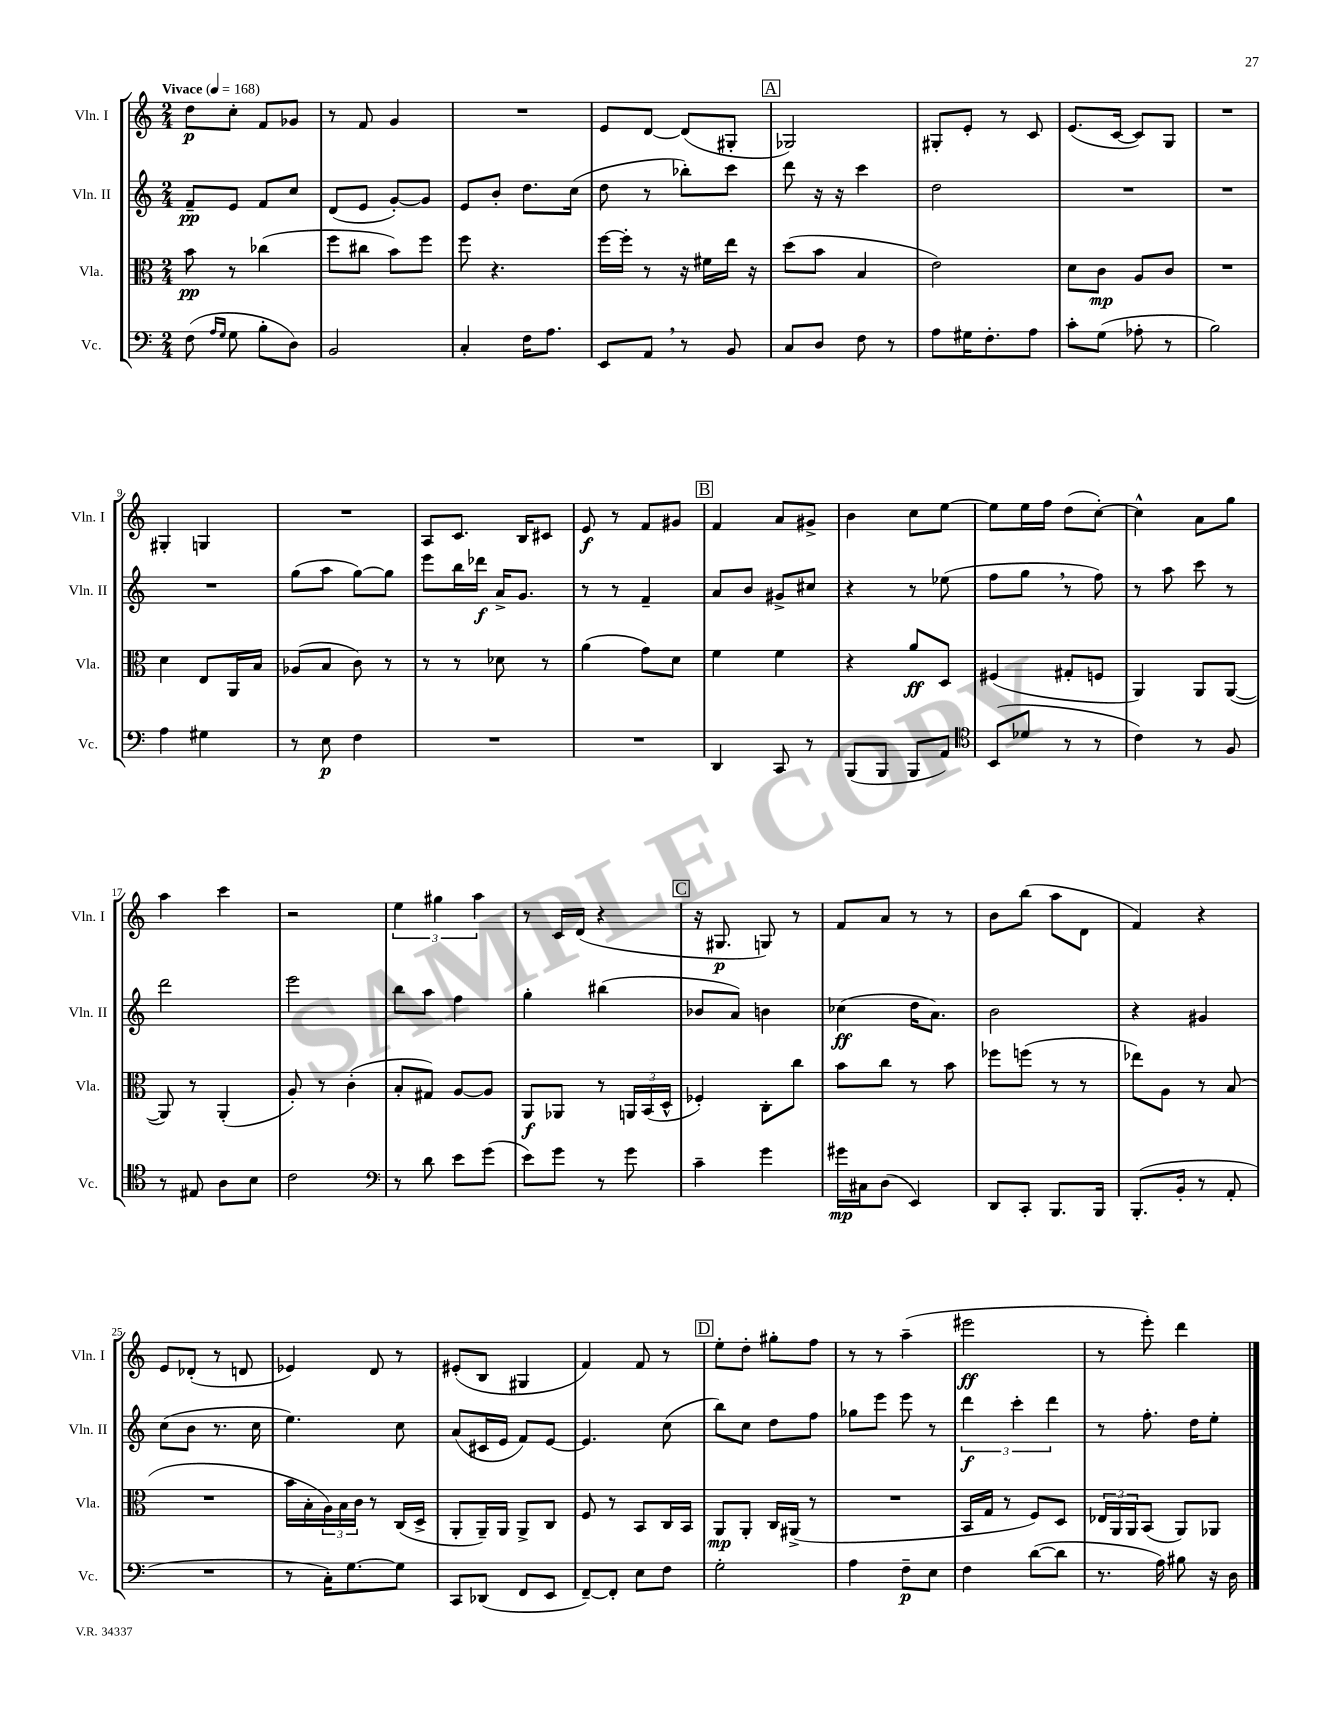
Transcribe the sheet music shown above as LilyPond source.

<<
\new StaffGroup <<
\new Staff = "s0" \with { instrumentName = "Vln. I" shortInstrumentName = "Vln. I" } {
    \clef treble \key c \major \numericTimeSignature \time 2/4 \tempo "Vivace" 4 = 168
    d''8\p c''8-. f'8 ges'8 |
    r8 f'8 g'4 |
    R2 |
    e'8 d'8~ d'8( gis8-. |
    \mark \markup { \box "A" } ges2) |
    gis8-. e'8-. r8 c'8 |
    e'8.( c'16~ c'8) g8 |
    R2 |
    gis4-. g4 |
    R2 |
    a8 c'8. b16 cis'8 |
    e'8\f r8 f'8 gis'8 |
    \mark \markup { \box "B" } f'4 a'8 gis'8-> |
    b'4 c''8 e''8~ |
    e''8 e''16 f''16 d''8( c''8~-.) |
    c''4-^ a'8 g''8 |
    a''4 c'''4 |
    r2 |
    \tuplet 3/2 { e''4 gis''4 a''4 } |
    r8 c'16 d'16( r4 |
    \mark \markup { \box "C" } r16 gis8.\p g8) r8 |
    f'8 a'8 r8 r8 |
    b'8 b''8( a''8 d'8 |
    f'4) r4 |
    e'8 des'8-.( r8 d'8 |
    ees'4) d'8 r8 |
    eis'8-.( b8 gis4 |
    f'4) f'8 r8 |
    \mark \markup { \box "D" } e''8-. d''8-. gis''8-. f''8 |
    r8 r8 a''4--( |
    eis'''2\ff |
    r8 e'''8-.) d'''4 \bar "|." |
}
\new Staff = "s1" \with { instrumentName = "Vln. II" shortInstrumentName = "Vln. II" } {
    \clef treble \key c \major \numericTimeSignature \time 2/4
    f'8--\pp e'8 f'8 c''8 |
    d'8( e'8 g'8~-.) g'8 |
    e'8 b'8-. d''8. c''16( |
    d''8 r8 bes''8-.) c'''8 |
    \mark \markup { \box "A" } d'''8 r16 r16 c'''4 |
    d''2 |
    R2 |
    R2 |
    R2 |
    g''8( a''8 g''8~) g''8 |
    e'''8 b''16 des'''16\f a'16-> g'8. |
    r8 r8 f'4-- |
    \mark \markup { \box "B" } a'8 b'8 gis'8-> cis''8 |
    r4 r8 ees''8( |
    f''8 g''8 \breathe r8 f''8) |
    r8 a''8 c'''8 r8 |
    d'''2 |
    e'''2 |
    b''8 a''8 f''4 |
    g''4-. bis''4( |
    \mark \markup { \box "C" } bes'8 a'8) b'4 |
    ces''4\ff( d''16 a'8.) |
    b'2 |
    r4 gis'4 |
    c''8( b'8 r8. c''16 |
    e''4.) c''8 |
    a'8( cis'16 e'16 f'8) e'8~ |
    e'4. c''8( |
    \mark \markup { \box "D" } b''8) c''8 d''8 f''8 |
    ges''8 e'''8 e'''8 r8 |
    \tuplet 3/2 { d'''4\f c'''4-. d'''4 } |
    r8 f''8.-. d''16 e''8-. \bar "|." |
}
\new Staff = "s2" \with { instrumentName = "Vla." shortInstrumentName = "Vla." } {
    \clef alto \key c \major \numericTimeSignature \time 2/4
    b'8\pp r8 ces''4( |
    f''8 cis''8 b'8) f''8 |
    f''8 r4. |
    f''16~ f''16-. r8 r16 fis'16 e''16 r16 |
    \mark \markup { \box "A" } d''8( b'8 b4 |
    e'2) |
    d'8 c'8\mp a8 c'8 |
    R2 |
    d'4 e8 a,16 b16 |
    aes8( b8 c'8) r8 |
    r8 r8 des'8 r8 |
    a'4( g'8) d'8 |
    \mark \markup { \box "B" } f'4 f'4 |
    r4 a'8\ff d8 |
    fis4( gis8-. f8 |
    a,4) a,8 a,8~( |
    a,8) r8 a,4-.( |
    a8-.) r8 c'4-.( |
    b8-. gis8) a8~ a8 |
    a,8\f aes,8 r8 \tuplet 3/2 { a,16 b,16( d16-^ } |
    \mark \markup { \box "C" } fes4-.) c8-. c''8 |
    b'8 c''8 r8 b'8 |
    fes''8 f''8( r8 r8 |
    ees''8) a8 r8 b8( |
    R2 |
    b'16 b16-. \tuplet 3/2 { a16) b16 c'16 } r8 c16( d16-> |
    a,8-. a,16--) a,16 a,8-> c8 |
    f8 r8 b,8 c16 b,16 |
    \mark \markup { \box "D" } a,8\mp a,8-. c16 ais,16->( r8 |
    R2 |
    b,16 g16 r8 f8) d8 |
    \tuplet 3/2 { ees16 a,16 a,16 } b,8( a,8) aes,8 \bar "|." |
}
\new Staff = "s3" \with { instrumentName = "Vc." shortInstrumentName = "Vc." } {
    \clef bass \key c \major \numericTimeSignature \time 2/4
    f8( \grace { a16 g16 } g8 b8-. d8) |
    b,2 |
    c4-. f16 a8. |
    e,8 a,8 \breathe r8 b,8 |
    \mark \markup { \box "A" } c8 d8 f8 r8 |
    a8 gis16 f8.-. a8 |
    c'8-. g8( aes8-. r8 |
    b2) |
    a4 gis4 |
    r8 e8\p f4 |
    R2 |
    R2 |
    \mark \markup { \box "B" } d,4 c,8 r8 |
    b,,8( b,,8 b,,8 a,8) |
    \clef tenor b,8( des'8 r8 r8 |
    c'4) r8 f8 |
    r8 eis8 a8 b8 |
    c'2 |
    \clef bass r8 d'8 e'8 g'8( |
    e'8) g'8 r8 g'8 |
    \mark \markup { \box "C" } c'4-- g'4 |
    gis'16\mp cis16 d8( e,4) |
    d,8 c,8-. b,,8. b,,16 |
    b,,8.-.( b,16-. r8 a,8-. |
    R2 |
    r8 c16-.) g8.~ g8 |
    c,8 des,8( f,8 e,8 |
    f,8~--) f,8-. e8 f8 |
    \mark \markup { \box "D" } g2-. |
    a4 f8--\p e8 |
    f4 d'8~( d'8 |
    r8. a16) bis8 r16 d16 \bar "|." |
}
>>
>>
